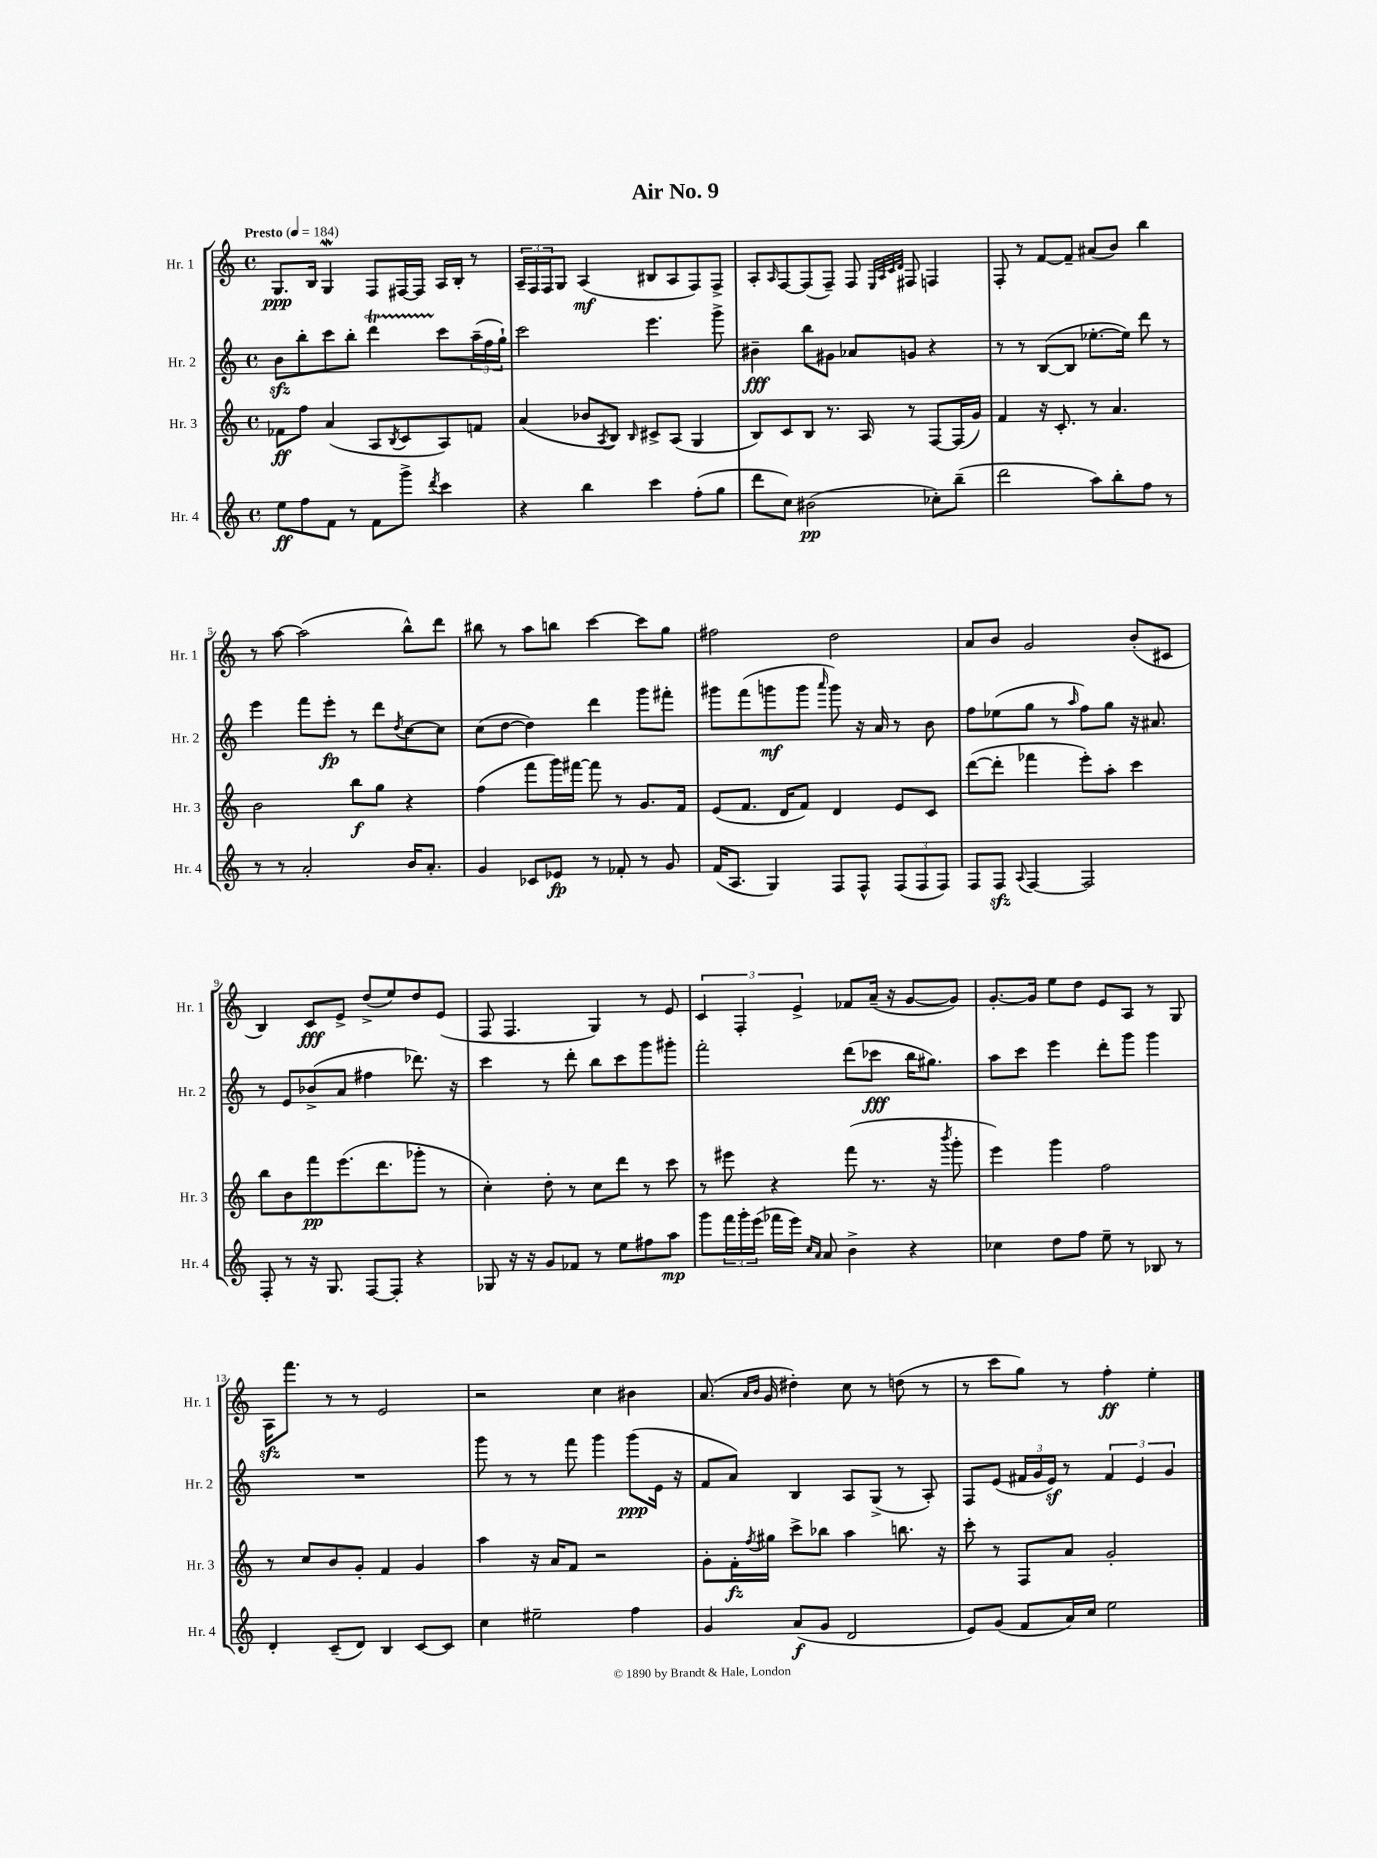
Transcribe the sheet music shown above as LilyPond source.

\header { title = "Air No. 9" }
<<
\new StaffGroup <<
\new Staff = "s0" \with { instrumentName = "Hr. 1" shortInstrumentName = "Hr. 1" } {
    \clef treble \key c \major \defaultTimeSignature \time 4/4 \tempo "Presto" 4 = 184
    g8.\ppp b16 g4\mordent f8 fis16~ fis16 a16 b16-. r8 |
    \tuplet 3/2 { a16-- f16 f16 } g8 a4\mf( bis8 a8 f8) f8-> |
    a8-. \grace { a16 } f8~ f8( f8--) f8 \grace { e32 a32 c'32 d'32 } fis8 f4 |
    f8-. r8 f'8~ f'8-- ais'8( b'8) b''4 |
    r8 a''8~ a''2( b''8-^) d'''8 |
    bis''8 r8 a''8 b''8 c'''4~ c'''8 g''8 |
    fis''2 d''2 |
    a'8 b'8 g'2 b'8-.( cis'8 |
    b4) c'8\fff e'8-> d''8->( e''8) d''8 e'8( |
    f8 f4. g4) r8 e'8 |
    \tuplet 3/2 { c'4 f4-. e'4-> } fes'8 a'16--( r16 g'8~ g'8) |
    g'8.~-. g'16 e''8 d''8 e'8 a8 r8 g8 |
    a16\sfz f'''8. r8 r8 e'2 |
    r2 c''4 bis'4 |
    a'8.( \grace { a'16 b'16 } g'16 dis''4-.) c''8 r8 d''8( r8 |
    r8 c'''8 g''8) r8 f''4-.\ff e''4-. \bar "|." |
}
\new Staff = "s1" \with { instrumentName = "Hr. 2" shortInstrumentName = "Hr. 2" } {
    \clef treble \key c \major \defaultTimeSignature \time 4/4
    b'8\sfz b''8-. c'''8 b''8-. d'''4\startTrillSpan c'''8\stopTrillSpan \tuplet 3/2 { a''16--( f''16 g''16-!) } |
    c'''2 e'''4. g'''8-> |
    bis'4--\fff b''8 gis'8 aes'8 g'8 r4 |
    r8 r8 b8~( b8 ees''8.~-. ees''16) d'''8 r8 |
    e'''4 f'''8 e'''8-.\fp r8 d'''8 \acciaccatura { d''8 } c''8~ c''8 |
    c''8( d''8~ d''4) d'''4 g'''8 fis'''8-. |
    gis'''8 f'''8( g'''8\mf g'''8 \grace { a'''16 } g'''8) r16 a'16 r8 b'8 |
    f''8 ees''8( g''8 r8 \grace { a''16 } f''8) g''8 r16 ais'8. |
    r8 e'8 bes'8->( a'8 fis''4 des'''8.) r16 |
    c'''4 r8 d'''8-. b''8 c'''8 g'''8 gis'''8-. |
    f'''2-. d'''8( ces'''8\fff b''16 gis''8.) |
    a''8 c'''8 e'''4 d'''8-. g'''8 g'''4 |
    R1 |
    g'''8 r8 r8 f'''8 g'''4 g'''8\ppp( e'16 r16 |
    f'8 a'8) b4 a8 g8->( r8 a8-.) |
    f8 e'8( \tuplet 3/2 { fis'16 g'16 e'16\sf) } r8 \tuplet 3/2 { fis'4 e'4 g'4 } \bar "|." |
}
\new Staff = "s2" \with { instrumentName = "Hr. 3" shortInstrumentName = "Hr. 3" } {
    \clef treble \key c \major \defaultTimeSignature \time 4/4
    fes'8\ff f''8 a'4( a8 \acciaccatura { b8 } c'8 a8) f'8 |
    a'4( bes'8 \acciaccatura { a8 } b8) \grace { b16 } cis'8-> a8( g4 |
    b8) c'8 b8 r8. a16 r8 f8~ f16( g'16) |
    f'4 r16 c'8.-. r8 a'4. |
    b'2 b''8\f g''8 r4 |
    f''4( f'''8 g'''16) fis'''16~ fis'''8 r8 g'8. f'16 |
    e'8( f'8. d'16 f'8) d'4 e'8 c'8 |
    d'''8~( d'''8-. fes'''4 e'''8-.) a''8-. c'''4 |
    b''8 b'8 f'''8\pp e'''8.( d'''8. ges'''8-. r8 |
    c''4-.) d''8-. r8 c''8 d'''8 r8 c'''8 |
    r8 eis'''8 r4 f'''8( r8. r16 \acciaccatura { b'''8 } g'''8-. |
    e'''4) g'''4 f''2 |
    r8 c''8 b'8 g'8-. f'4 g'4 |
    a''4 r16 a'16 f'8 r2 |
    g'8-. f'16-.\fz \acciaccatura { f''8 } gis''16 c'''8-> bes''8 a''4 b''8. r16 |
    c'''8-. r8 f8 a'8 g'2-. \bar "|." |
}
\new Staff = "s3" \with { instrumentName = "Hr. 4" shortInstrumentName = "Hr. 4" } {
    \clef treble \key c \major \defaultTimeSignature \time 4/4
    e''8\ff f''8 f'8 r8 f'8 g'''8-> \acciaccatura { d'''8 } c'''4 |
    r4 b''4 c'''4 f''8-.( g''8 |
    d'''8 c''8) bis'2\pp( ces''8-.) b''8--( |
    d'''2 a''8) b''8-. f''8 r8 |
    r8 r8 a'2-. b'16 a'8.-. |
    g'4 ces'8 ees'8\fp r8 fes'8-. r8 g'8 |
    f'16( a8. g4) f8 f8-^ \tuplet 3/2 { f8( f8 f8) } |
    f8 f8\sfz \appoggiatura { a8 } f4~ f2 |
    f8-. r8 r16 g8. f8~ f8-. r4 |
    ges8 r16 r16 g'8 fes'8 r8 e''8 fis''8 a''8\mp |
    g'''8 \tuplet 3/2 { f'''16 g'''16-. e'''16( } fes'''16 e'''16) \grace { c''16 a'16 } a'8 b'4-> r4 |
    ces''4 d''8 f''8 e''8-- r8 bes8 r8 |
    d'4-. c'8--( d'8) b4 c'8~ c'8 |
    c''4 eis''2-- f''4 |
    g'4 a'8\f( g'8 d'2 |
    e'8) g'8( f'8 a'16) c''16 e''2 \bar "|." |
}
>>
>>
